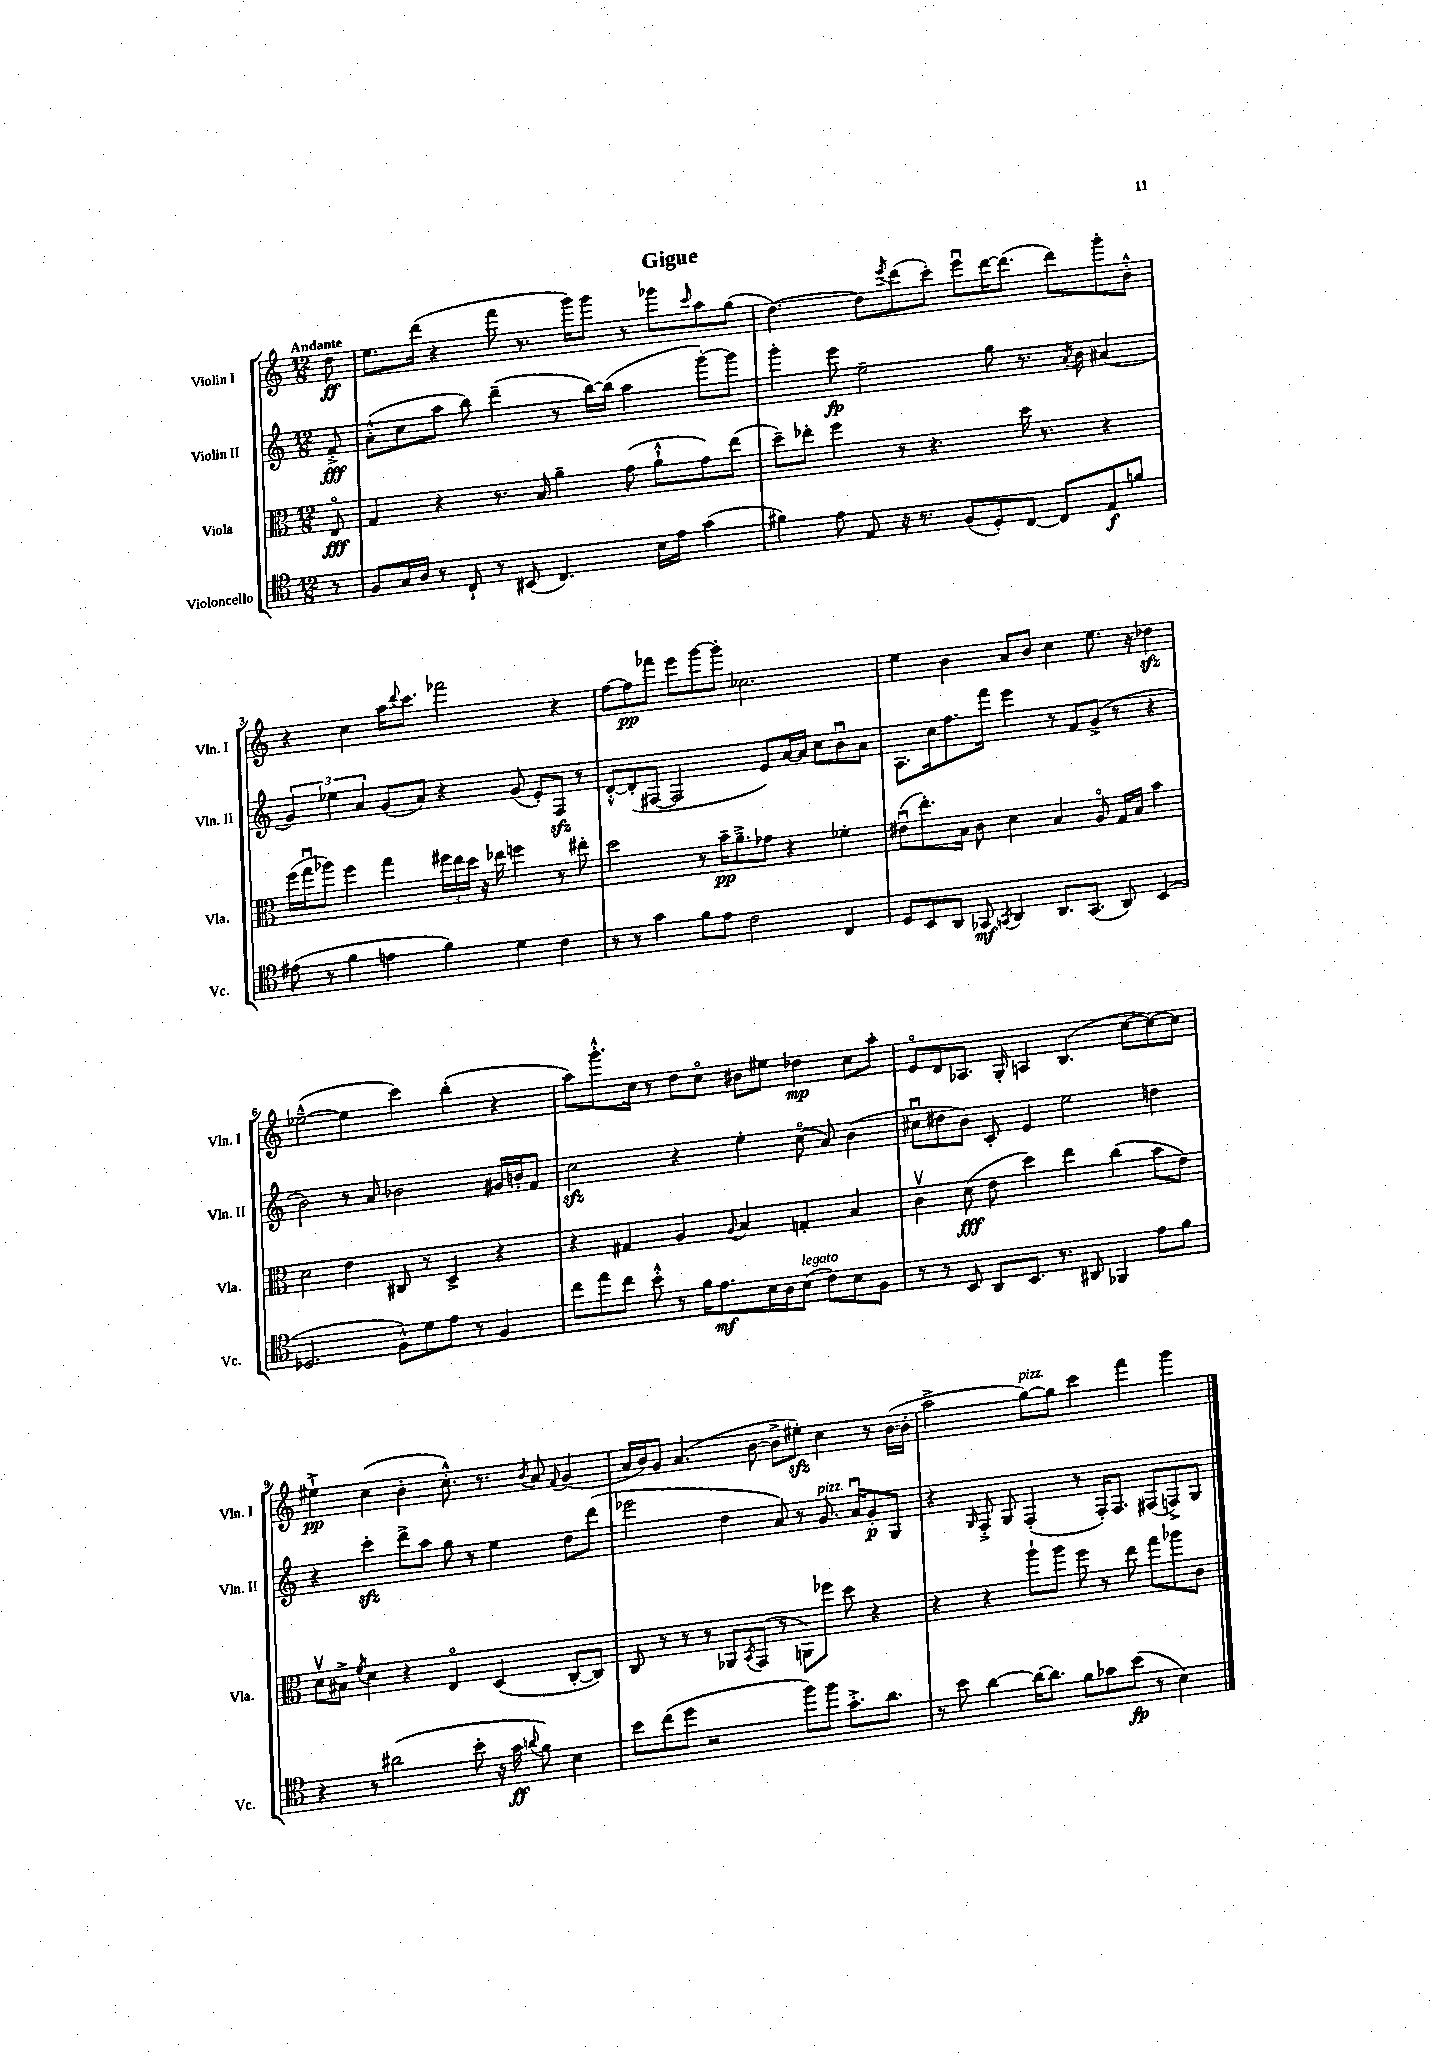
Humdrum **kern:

**kern	**kern	**kern	**kern
*staff4	*staff3	*staff2	*staff1
*clefC4	*clefC3	*clefG2	*clefG2
*k[]	*k[]	*k[]	*k[]
*M12/8	*M12/8	*M12/8	*M12/8
8r	8Eo/	8f'^/	8dd\
=	=	=	=
8F/L	4G/	(8a'^^\L	8.ee\L
16G/L	.	8cc\	.
16A/JJ	.	.	(16ddd\Jk
8r	4r	8aa\J	4r
8C`/	.	8bb\)	.
8r	8.r	(4ddd~\	8fff\
(8BB#/	.	.	8.r
.	16B/	.	.
4.C/)	4a~\	8r	.
.	.	.	16ggg\LK)
.	.	[16bb\LL)	8ggg\J
.	.	(16bb\]JJ	.
.	(8g\	4aa\	8r
16B\LL	8a`^^\L	.	8ggg-\L
16e\JJ	.	.	.
.	.	.	16qqccc/
(4g\	8g\)	[8ggg'\L)	8aa\
.	(8ee\J	8ggg\]J	(8gg\J
=	=	=	=
4f#\)	8dd~\L)	4ggg'\	[4.dd\)
.	8ee-'\J	.	.
8e\	4ff\	8eee\	.
8E/	.	2ee~\	8dd\]L
.	.	.	8qeee/
16r	8r	.	(8ddd\
8.r	.	.	.
.	4.r	.	8ccc'\J)
(8F/L	.	.	8eeeu\L
8D'/)	.	8gg\	[16ddd\K
.	.	.	(8.ddd\]J
[8C/J	16dd\	8.r	.
.	8.r	.	.
8C/]L	.	.	8ddd\L)
.	.	8qa/	.
.	.	16b\	.
8E/	4r	(4a#/	8ggg'\
8f/J	.	.	8b'^^\J
=	=	=	=
(8e#\	(16ff\LL	6g/)	4r
.	16ggu\J	.	.
8r	8aa-\J)	.	.
.	.	6ee-\	.
4f\	4ff\	.	4cc\
.	.	6a/	.
4e\	4gg\	(8g/L	16aa\LK
.	.	.	8qqddd/
.	.	.	8.ccc\J
.	.	8a/J)	.
4f\)	24ff#\LL	4r	2fff-\
.	24ee\	.	.
.	24dd\JJ	.	.
.	16r	.	.
.	16ee-\	.	.
4d\	4ff\	(8g/	.
.	.	8e'/L)	.
4c\	8r	8F/J	4r
.	8ee#'\	8r	.
=	=	=	=
8r	2dd\	[8d'^^/L	[8ff\L
8r	.	(8d'/]	8ff\]
4g\	.	[8F#/J	8fff-\J
.	.	2F#/]	8eee\L
8f\L	8r	.	[8ggg\
8e\J	16b~\LK	.	8ggg'\]J
.	8.a~^\	.	.
2c\	.	.	2.cc-\
.	8g-\J	8e/L)	.
.	4r	[16a/L	.
.	.	16a/]JJ	.
.	.	8cc\L	.
4C/	4f-'\	8bu\	.
.	.	8a\J	.
=	=	=	=
8D/L	(8e#u\L	8.A\L	4ee\
8BB/	8.ee'\)	.	.
.	.	16cc\k	.
8AA/J	.	8.ff\	4b\
.	16B\Jk	.	.
8GG-/	8c\	.	.
.	.	16fff\Jk	.
8qGG/	.	.	.
4AA/	4d\	4eee\	8a/L
.	.	.	8b/J
8.AA/L	4B/	8r	4cc\
.	.	8f/L	.
(8.GG/J	.	.	.
.	8Ao/	(8g^/J	8.ee\
8AA/)	16G/LL	8r	.
.	16B/JJ	.	16r
(4BB/	4b\	4r	4dd-\
=	=	=	=
2.D-/	2d\	2b\)	([2ee-~^^\
.	4e\	8r	4ee-\]
.	.	8a/	.
8F^^\L)	8C#/	2b-\	4ccc\)
8d\	8r	.	.
8e\J	4D^/	.	(4bb'\
8r	.	.	.
4F/	4r	16g#/LL	4r
.	.	16b'/J	.
.	.	8f/J	.
=	=	=	=
8cc\L	4r	2cc\	8aa\L)
8ee\	.	.	8.ggg'^^\
8cc\J	4G#/	.	.
.	.	.	16cc\Jk
8b'^^\	.	.	8r
8r	4A/	4r	8dd\L
16f\LK	.	.	8cco\J
8.e\	.	.	.
.	8qqA/	.	.
.	4B/	4ee'\	8b#\L
16B\L	.	.	8ee#\J
16A\J	.	.	.
(8B\J	4G'/	(8cco\	4dd-\
8c\L)	.	8a/)	.
8B\	4B/	(4b\	8cc\L
8F\J	.	.	8aa'\J
=	=	=	=
8r	4cv\	8cc#u\L	8eo/L
8r	.	8dd#\	8d/
8BB/	(8d\	8b\J)	8.A-/J
8AA/L	8e\	8c'/	.
.	.	.	16G'/
8.BB/J	4dd\)	4e/	4A/
8.r	.	.	.
.	4ee\	2ee\	(4.B/
8AA#/	.	.	.
4FF-/	(4cc\	.	.
.	.	.	[8cc\L
8e\L	8b\L	4dd\	8cc\_)
8f\J	8e\J)	.	8cc\]J
=	=	=	=
4r	8dv\L	4r	4ee#`^\
.	8B#^\J	.	.
.	8qf/	.	.
8r	4d\	4ccc'\	(4cc\
(2a#\	.	.	.
.	4r	8ddd^\L	4b'\
.	.	8aa\J	.
.	4Eo/	8gg\	8.cc'^^\)
8b'\	.	8r	.
.	.	.	8.r
16r	(4D/	4ee\	.
16g\	.	.	.
8qqa/	.	.	8qb/
8f\)	.	.	8a/
.	.	.	8qqf/
4B\	[8C'/L	8dd\L	(4g/
.	8C/]J)	(8ddd\J	.
=	=	=	=
8b\L	8C/	2eee-\	16a/LL
.	.	.	16b/J)
(8cc\	8r	.	8g/J
8dd\J	8r	.	(4.a/
2r	8r	.	.
.	8AA-/L	4dd\	.
.	8qBB/	.	.
.	(8GG/J	.	[8b\
.	8r	8a/)	8b^\]L
8ff\L)	8AA\L)	8r	8ee#'\J)
8ff\J	8ff-\J	8.g/	4cc\
8.g'^\L	8dd\	.	.
.	.	16au/LK	.
.	4r	8g'/	8r
8.a\J	.	.	.
.	.	8G/J	([16b\LL
.	.	.	16b'\]JJ
=	=	=	=
8r	4r	4r	2aa^\
8b\	.	.	.
.	.	16qqG/	.
[4a\	4r	8F'^/	.
.	.	8G/	.
16a\_LK	8aa`\L	(4F'/	[8gg\L)
8.a\]J	.	.	.
.	8aa\J	.	8gg\]J
8f\L	8ff\	8r	4ccc\
8g-\	8r	16F'/LK)	.
.	.	8.F/J	.
(8b\J	8ee\	.	4fff\
8r	8gg\L	(8F#/L	.
4B\)	8aa-\	8F^/)	4ggg\
.	8c\J	8G/J	.
==	==	==	==
*-	*-	*-	*-
